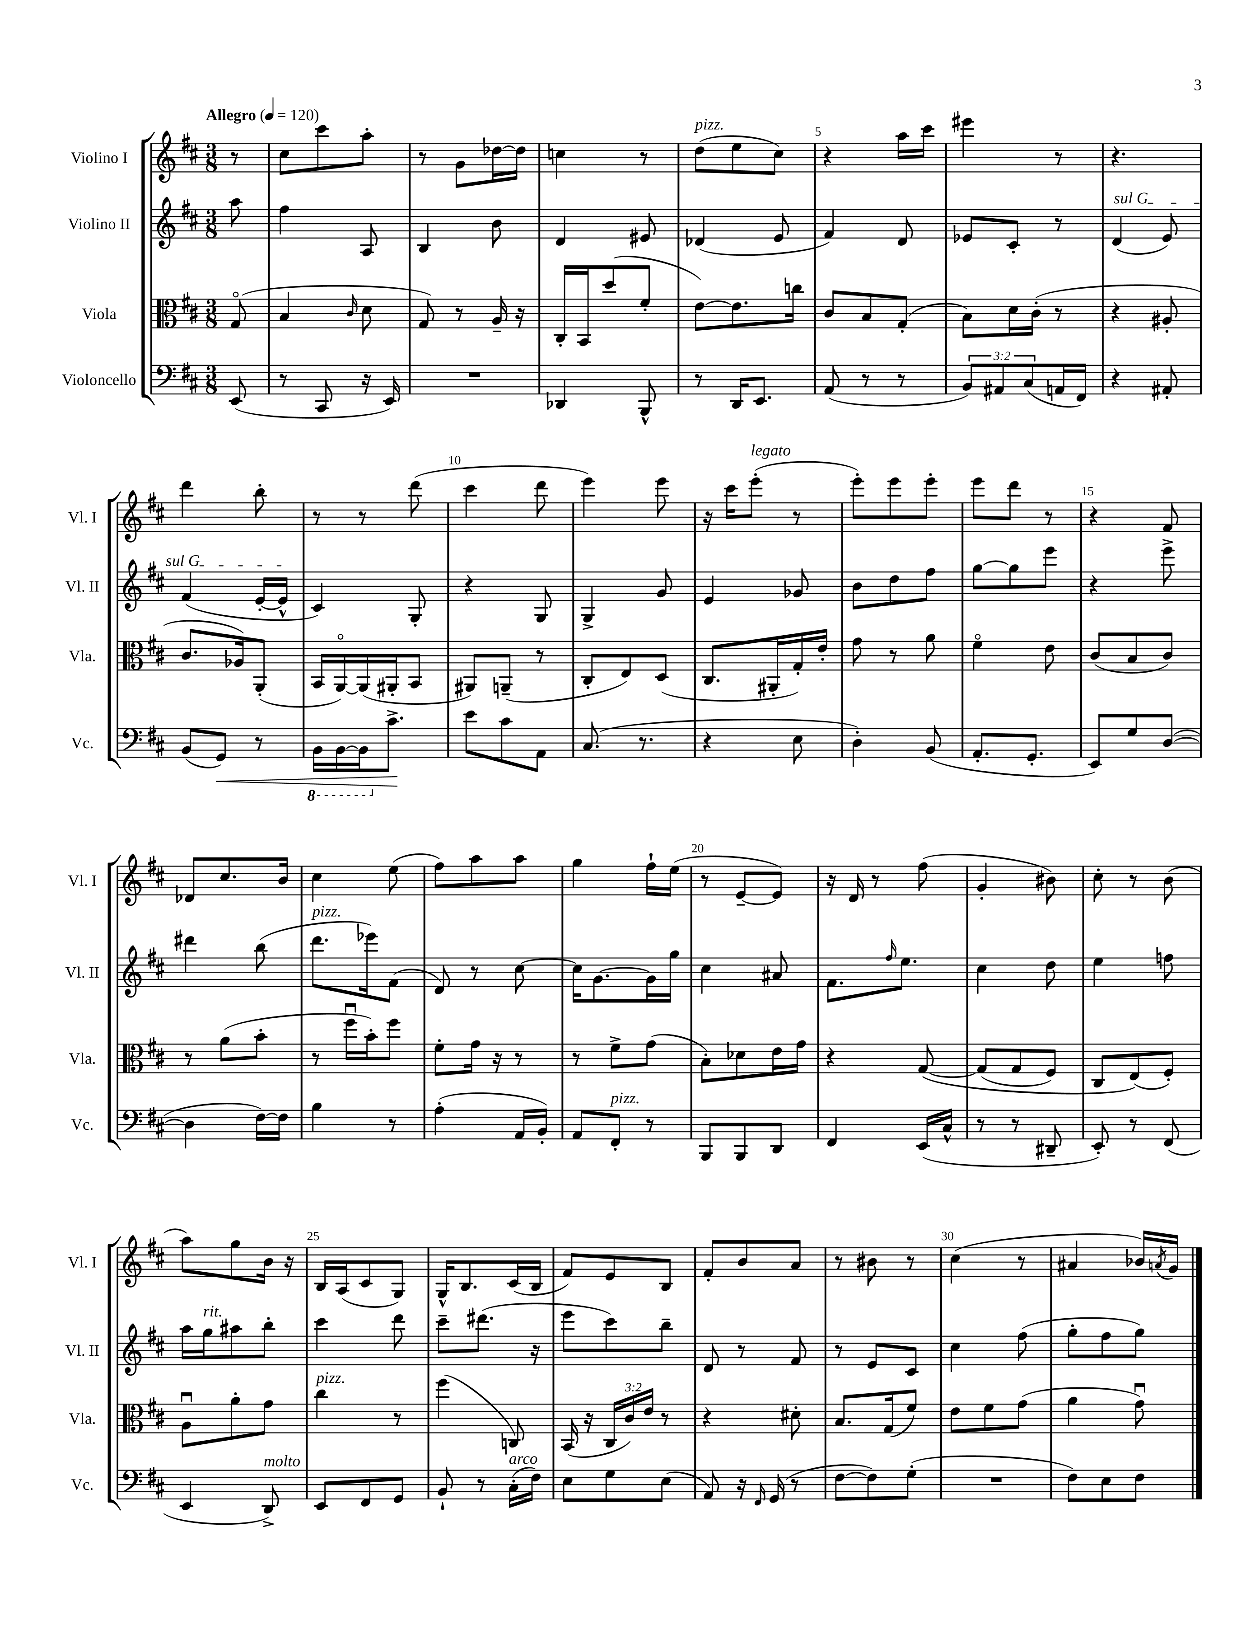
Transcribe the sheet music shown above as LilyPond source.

<<
\new StaffGroup <<
\new Staff = "s0" \with { instrumentName = "Violino I" shortInstrumentName = "Vl. I" } {
    \clef treble \key d \major \numericTimeSignature \time 3/8 \partial 8 \tempo "Allegro" 4 = 120
    r8 |
    cis''8 cis'''8 a''8-. |
    r8 g'8 des''16~ des''16 |
    c''4 r8 |
    d''8^\markup { \italic "pizz." }( e''8 cis''8) |
    r4 a''16 cis'''16 |
    eis'''4 r8 |
    r4. |
    d'''4 b''8-. |
    r8 r8 d'''8( |
    cis'''4 d'''8 |
    e'''4) e'''8 |
    r16 cis'''16 e'''8-.^\markup { \italic "legato" }( r8 |
    e'''8-.) e'''8 e'''8-. |
    e'''8 d'''8 r8 |
    r4 fis'8 |
    des'8 cis''8. b'16 |
    cis''4 e''8( |
    fis''8) a''8 a''8 |
    g''4 fis''16-! e''16( |
    r8 e'8~-- e'8) |
    r16 d'16 r8 fis''8( |
    g'4-. bis'8) |
    cis''8-. r8 b'8( |
    a''8) g''8 b'16 r16 |
    b16 a16( cis'8 g8) |
    g16-^ b8. cis'16( b16 |
    fis'8) e'8 b8 |
    fis'8-. b'8 a'8 |
    r8 bis'8 r8 |
    cis''4( r8 |
    ais'4 bes'16) \acciaccatura { a'8 } g'16 \bar "|." |
}
\new Staff = "s1" \with { instrumentName = "Violino II" shortInstrumentName = "Vl. II" } {
    \clef treble \key d \major \numericTimeSignature \time 3/8 \partial 8
    a''8 |
    fis''4 a8 |
    b4 b'8 |
    d'4 eis'8 |
    des'4( e'8 |
    fis'4) d'8 |
    ees'8 cis'8-. r8 |
    \once \override TextSpanner.bound-details.left.text = \markup { \italic "sul G" } d'4\startTextSpan( e'8) |
    fis'4( e'16~-. e'16-^\stopTextSpan |
    cis'4) g8-. |
    r4 g8 |
    g4-> g'8 |
    e'4 ges'8 |
    b'8 d''8 fis''8 |
    g''8~ g''8 e'''8 |
    r4 e'''8-> |
    dis'''4 b''8( |
    d'''8.^\markup { \italic "pizz." } ees'''16) fis'8( |
    d'8) r8 cis''8~ |
    cis''16 g'8.~ g'16 g''16 |
    cis''4 ais'8 |
    fis'8. \grace { fis''16 } e''8. |
    cis''4 d''8 |
    e''4 f''8 |
    a''16 g''16^\markup { \italic "rit." } ais''8 b''8-. |
    cis'''4 d'''8 |
    cis'''8-- dis'''8.( r16 |
    e'''8 cis'''8) b''8-- |
    d'8 r8 fis'8 |
    r8 e'8 cis'8 |
    cis''4 fis''8( |
    g''8-. fis''8 g''8) \bar "|." |
}
\new Staff = "s2" \with { instrumentName = "Viola" shortInstrumentName = "Vla." } {
    \clef alto \key d \major \numericTimeSignature \time 3/8 \override Staff.TupletNumber.text = #tuplet-number::calc-fraction-text \partial 8
    g8\flageolet( |
    b4 \grace { cis'16 } d'8 |
    g8) r8 a16-- r16 |
    cis16-. b,16 d''8( fis'8-. |
    e'8~) e'8. c''16 |
    cis'8 b8 g8-.( |
    b8) d'16 cis'16-.( r8 |
    r4 ais8-. |
    cis'8. aes16) a,8-.( |
    b,16 a,16~\flageolet) a,16( ais,16-. b,8 |
    ais,8) a,8--( r8 |
    cis8-. e8) d8( |
    cis8. ais,16-. g16-.) e'16-. |
    g'8 r8 a'8 |
    fis'4\flageolet e'8 |
    cis'8( b8 cis'8) |
    r8 a'8( b'8-. |
    r8 fis''16\downbow b'16-.) fis''8 |
    fis'8-. g'16 r16 r8 |
    r8 fis'8-> g'8( |
    b8-.) des'8 e'16 g'16 |
    r4 g8~\( |
    g8( g8 fis8) |
    cis8 e8(\) fis8-.) |
    a8\downbow a'8-. g'8 |
    cis''4^\markup { \italic "pizz." } r8 |
    fis''4( c8) |
    b,16( r16 \tuplet 3/2 { cis16 cis'16) e'16 } r8 |
    r4 dis'8-. |
    b8. g16( fis'8) |
    e'8 fis'8 g'8( |
    a'4 g'8\downbow) \bar "|." |
}
\new Staff = "s3" \with { instrumentName = "Violoncello" shortInstrumentName = "Vc." } {
    \clef bass \key d \major \numericTimeSignature \time 3/8 \override Staff.TupletNumber.text = #tuplet-number::calc-fraction-text \partial 8
    e,8( |
    r8 cis,8 r16 e,16) |
    R4. |
    des,4 b,,8-^ |
    r8 d,16 e,8. |
    a,8( r8 r8 |
    \tuplet 3/2 { b,8) ais,8 cis8( } a,16 fis,16) |
    r4 ais,8-. |
    b,8( g,8\<) r8 |
    \ottava #-1 b,,16 b,,16~ b,,16 \ottava #0 cis'8.->\! |
    e'8 cis'8 a,8 |
    cis8.( r8. |
    r4 e8 |
    d4-.) b,8( |
    a,8.-. g,8.-. |
    e,8) g8 d8~( |
    d4 fis16~) fis16 |
    b4 r8 |
    a4-.( a,16 b,16-.) |
    a,8 fis,8-.^\markup { \italic "pizz." } r8 |
    b,,8 b,,8 d,8 |
    fis,4 e,16( cis16-^ |
    r8 r8 dis,8-- |
    e,8-.) r8 fis,8( |
    e,4 d,8->^\markup { \italic "molto" }) |
    e,8 fis,8 g,8 |
    b,8-! r8 cis16-.^\markup { \italic "arco" }( fis16) |
    e8 g8 e8( |
    a,8) r16 \grace { fis,16 } g,16( r8 |
    fis8~ fis8) g8-.( |
    R4. |
    fis8) e8 fis8 \bar "|." |
}
>>
>>
\layout { \context { \Score \override BarNumber.break-visibility = ##(#f #t #t) barNumberVisibility = #(every-nth-bar-number-visible 5) } }
